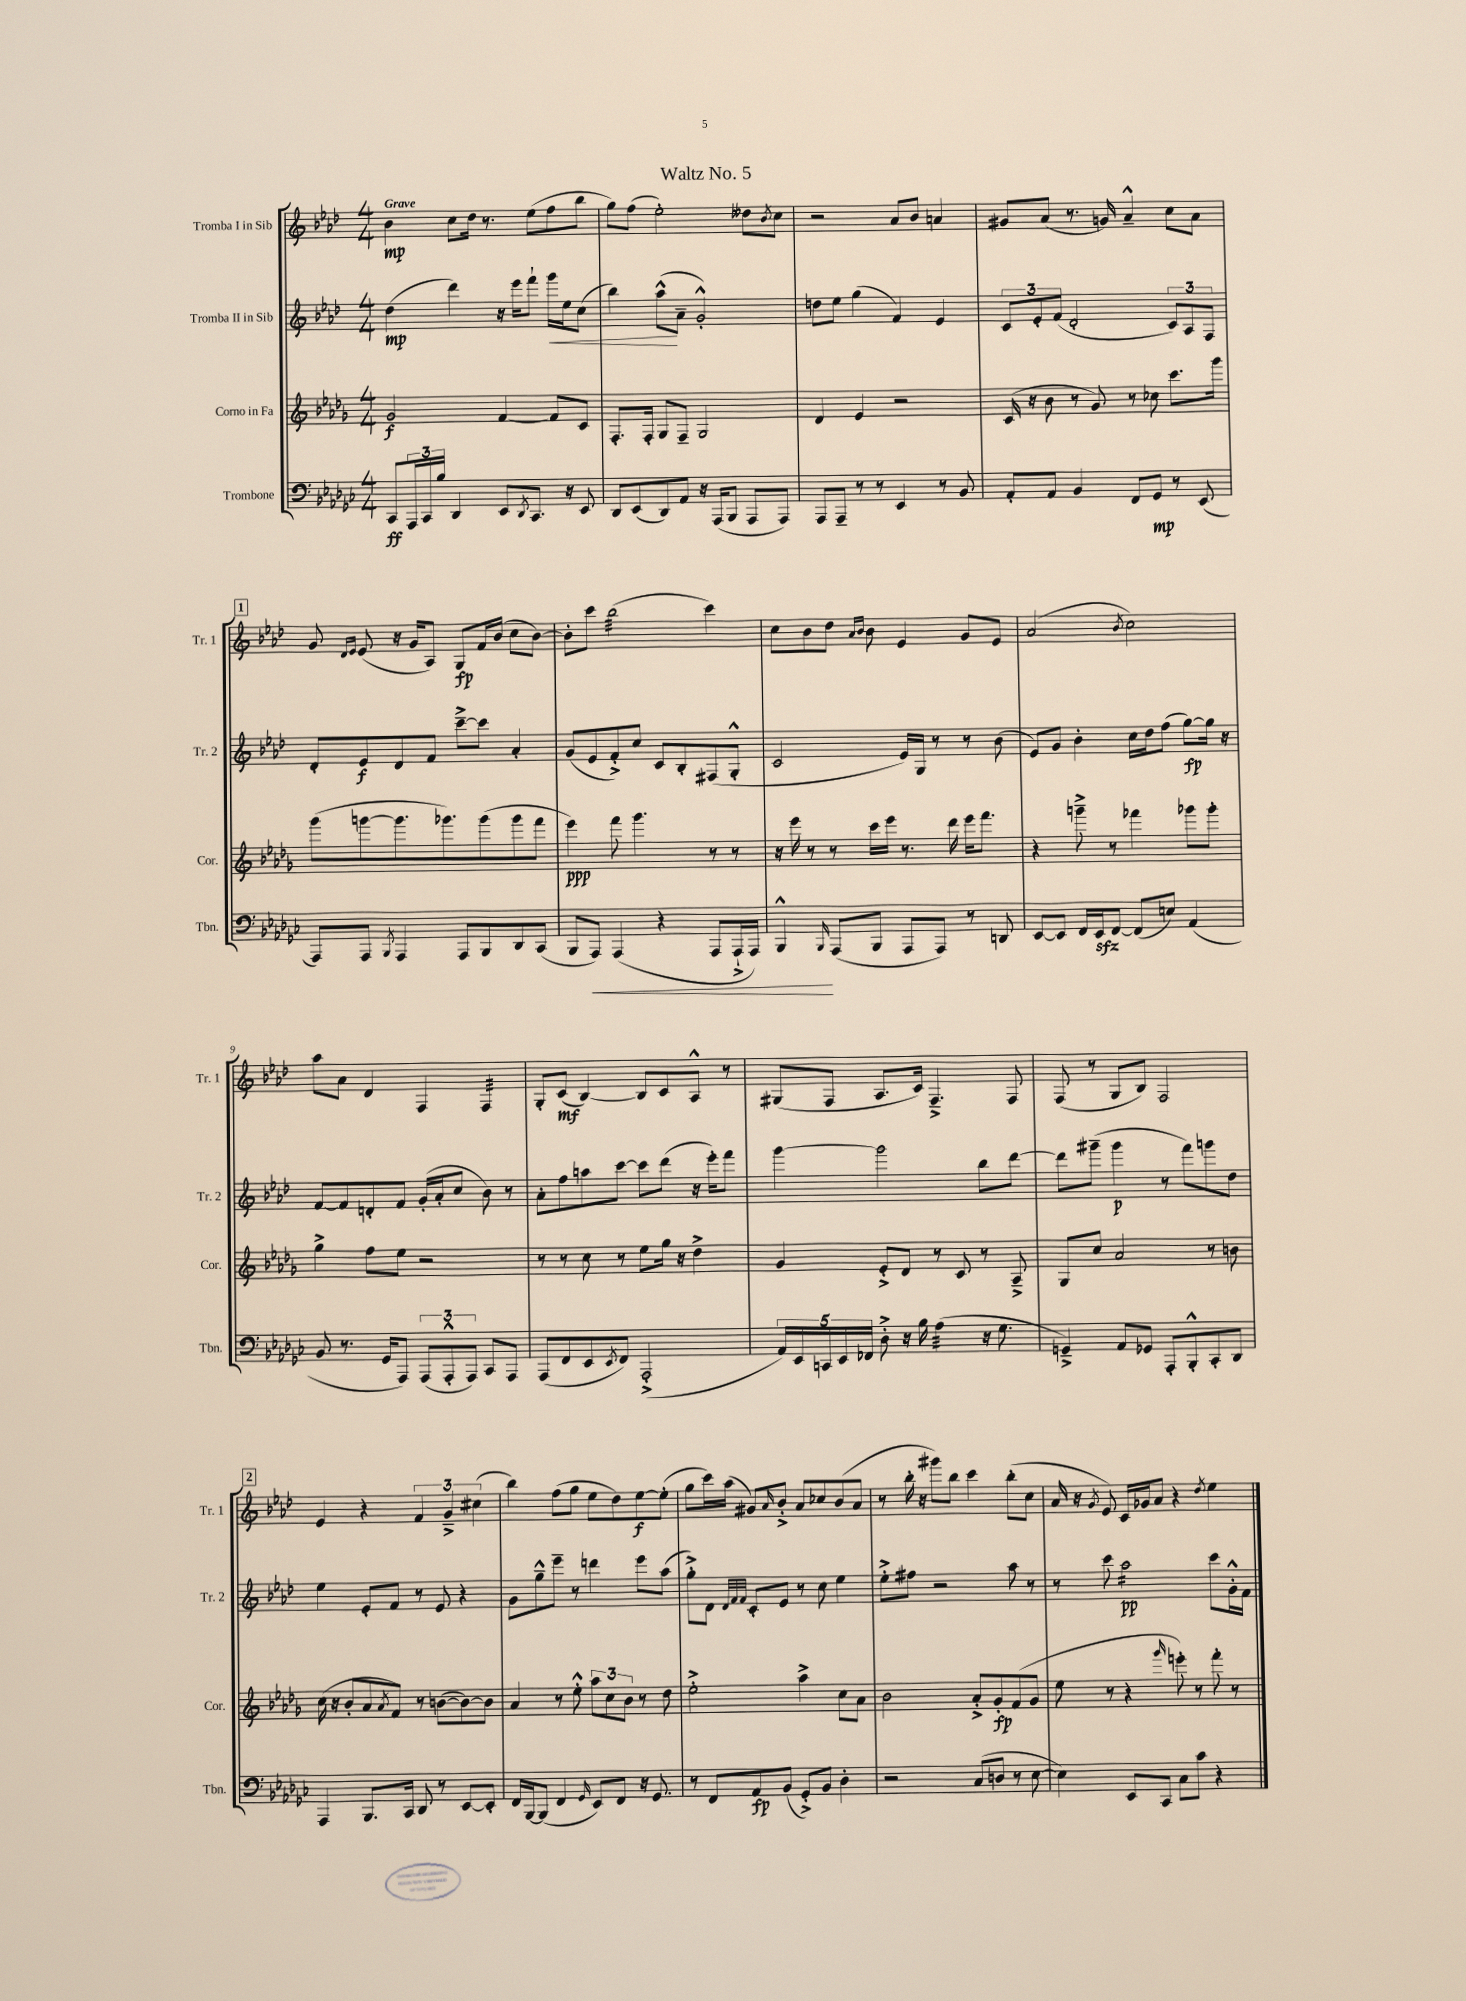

**kern	**kern	**kern	**kern
*staff4	*staff3	*staff2	*staff1
*clefF4	*clefG2	*clefG2	*clefG2
*k[b-e-a-d-g-c-]	*k[b-e-a-d-g-]	*k[b-e-a-d-]	*k[b-e-a-d-]
*M4/4	*M4/4	*M4/4	*M4/4
8CC-	2g-	(4dd-	4b-
24AAA-	.	.	.
24CC-	.	.	.
24B-	.	.	.
4DD-	.	4ddd-)	8cc
.	.	.	16dd-
.	.	.	8.r
8EE-	[4f	16r	.
.	.	16eee-	.
8qDD-	.	.	.
8.CC-	.	8fff`	(8ee-
.	8f]	16ggg	8ff
16r	.	16ee-	.
8EE-	8c	(8cc	8bb-
=	=	=	=
8DD-	8.F'	4bb-)	8gg)
(8EE-	.	.	(8ff
.	16F'	.	.
8DD-)	8G-	(8aa-^^	2ee-')
8AA-	8F~	8a-~	.
16r	2G-	2g'^^)	.
(16AAA-	.	.	.
8BBB-	.	.	.
8AAA-	.	.	8dd--
.	.	.	8qb-
8AAA-)	.	.	8cc
=	=	=	=
8AAA-	4d-	8dd	2r
8AAA-~	.	8ee-	.
8r	4e-	(4gg	.
8r	.	.	.
4EE-	2r	4f)	8a-
.	.	.	8b-
8r	.	4e-	4a
8BB-	.	.	.
=	=	=	=
8AA-'	(16c	12c	8g#
.	16r	.	.
.	.	12e-'	.
8AA-	8b-	.	(8a-
.	.	(12f	.
4BB-	8r	2d-'	8.r
.	8g-)	.	.
.	.	.	16g)
8FF	8r	.	4a-~^^
8GG-	8cc-	.	.
8r	8.ccc	12c)	8cc
.	.	12A-	.
(8EE-	.	.	8a-
.	.	12F	.
.	16ggg-	.	.
=	=	=	=
8AAA-)	(8ggg-	8d-'	8g
.	.	.	16qqd-
.	.	.	16qqe-
8AAA-	[8ggg	8e-	(8e-
8qBBB-	.	.	.
4AAA-	8.ggg]	8d-	16r
.	.	.	16g
.	.	8f	8A-)
.	8.ggg-)	.	.
8AAA-	.	[8ccc~^	8G
8BBB-	(8ggg-	8ccc]	16f
.	.	.	(16b-
8DD-	8ggg-	4a-'	8cc
(8CC-	8fff	.	[8b-)
=	=	=	=
8BBB-	4eee-)	(8g	8b-']
8AAA-)	.	8e-	8ccc
(4AAA-	8fff	8f'^)	(2bb-
.	4.ggg-	8cc	.
4r	.	8c	.
.	.	8B-'	.
8AAA-	8r	(8F#	4ccc)
16AAA-`^	8r	8G'^^	.
16AAA-)	.	.	.
=	=	=	=
4BBB-^^	16r	2c	8cc
.	16eee-	.	.
.	8r	.	8b-
16qqBBB-	.	.	.
(8AAA-	8r	.	8dd-
.	.	.	16qqa-
.	.	.	16qqb-
8BBB-	16ccc	.	8b-
.	16eee-	.	.
8AAA-	8.r	16e-)	4e-
.	.	16G	.
8AAA-)	.	8r	.
.	16ddd-	.	.
8r	16eee-	8r	8g
.	8.fff	.	.
8DD	.	(8b-	8e-
=	=	=	=
[8EE-	4r	8e-)	(2a-
8EE-]	.	8g	.
16FF	8ggg~^	4b-'	.
16EE-	.	.	.
[8FF	8r	.	.
.	.	.	8qb-
(8FF]	4fff-	16cc	2cc)
.	.	16dd-	.
8E)	.	(8ff	.
(4AA-	8ggg-	[8gg)	.
.	8ggg-'	16gg]	.
.	.	16r	.
=	=	=	=
8BB-	4gg-^	[8f	8aa-
8.r	.	8f]	8a-
.	8ff	8d'	4d-
16GG-	.	.	.
8AAA-)	8ee-	8f	.
(12AAA-	2r	(16g'	4F
.	.	16a-'	.
12AAA-'^^	.	.	.
.	.	8cc	.
12AAA-)	.	.	.
8CC-	.	8b-)	4F
8AAA-	.	8r	.
=	=	=	=
(8AAA-	8r	8a-'	8G'
8FF	8r	8ff	(8c
8EE-	8cc	8aa	[4B-)
8qEE-	.	.	.
8FF)	8r	[8ccc	.
(2AAA-'^	8ee-	8ccc]	8B-]
.	16gg-	(8ddd-	8c
.	16r	.	.
.	4dd-^	16r	8A-^^
.	.	16eee-')	.
.	.	8fff	8r
=	=	=	=
20AA-)	4g-	[4ggg	(8G#
20EE-	.	.	.
20CC	.	.	.
.	.	.	8F
20EE-	.	.	.
20FF-	.	.	.
8D-'^	8e-'^	2ggg]	8.A-
16r	8d-	.	.
16B-	.	.	16c)
(4A-	8r	.	4.F~^
.	8c	.	.
16r	8r	8bb-	.
8.G-	.	.	.
.	8A-~^	[8ddd-	8F
=	=	=	=
4GG~^)	8G-	8ddd-]	(8F
.	8cc	(8ggg#~	8r
8AA-	2a-	4ggg#	8G
8GG-	.	.	8B-)
8AAA-'	.	8r	2F
8BBB-'^^	.	8fff)	.
8CC-'	8r	8ggg	.
8DD-	8b	8dd-	.
=	=	=	=
4AAA-	(16cc	4ee-	4e-
.	16r	.	.
.	8b-'	.	.
8.BBB-	8a-	8e-'	4r
.	8qa-	.	.
.	8f)	8f	.
16CC-	.	.	.
8DD-	8r	8r	6f
8r	([8b	8e-	.
.	.	.	6g~^
[8EE-	8b_)	4r	.
.	.	.	(6cc#
8EE-']	8b]	.	.
=	=	=	=
16FF	4a-	8g	4bb-)
[16BBB-	.	.	.
(8BBB-]	.	8gg~^^	.
4FF	8r	8eee-~	(8ff
.	8ee-'^^	8r	8gg
16qqGG-	.	.	.
8EE-)	12aa-	4ddd	8ee-
.	12cc	.	.
8FF	.	.	8dd-)
.	12b-	.	.
16r	8r	8eee-	[8ee-
8.GG-	.	.	.
.	8dd-	(8aa-	(8ee-']
=	=	=	=
8r	2ee-'^	8gg'^)	8gg
8FF	.	8d-	16ccc)
.	.	.	(16aa-
.	.	32qqd-	.
.	.	32qqf	.
.	.	32qqf	.
8AA-	.	8c'	8g#)
.	.	.	16qqa-
(8BB-	.	8e-	8b-'^
8GG-'^)	4aa-^	8r	8a-
8BB-	.	8cc	8cc-
4D-'	8cc	4ee-	(8b-
.	8a-	.	8a-
=	=	=	=
2r	2b-	8ee-'^	8r
.	.	8ff#	16bb-'
.	.	.	16r
.	.	2r	8ggg#)
.	.	.	8bb-
(8C-	8a-'^	.	4ccc
8D	8g-'	.	.
8r	(8f	8aa-	(8bb-'
[8E-	8g-	8r	8cc
=	=	=	=
4E-])	8ee-	8r	16a-
.	.	.	16r
.	.	.	8qg
.	8r	8ccc	8e-)
8EE-	4r	2aa-	16c
.	.	.	16g-
8CC-	.	.	8a-
.	16qqggg-	.	.
8C-	8eee')	.	4r
8c-	8r	.	.
.	.	.	8qdd-
4r	8fff'	8ccc	4ee-
.	8r	16g'^^	.
.	.	16f	.
==	==	==	==
*-	*-	*-	*-
